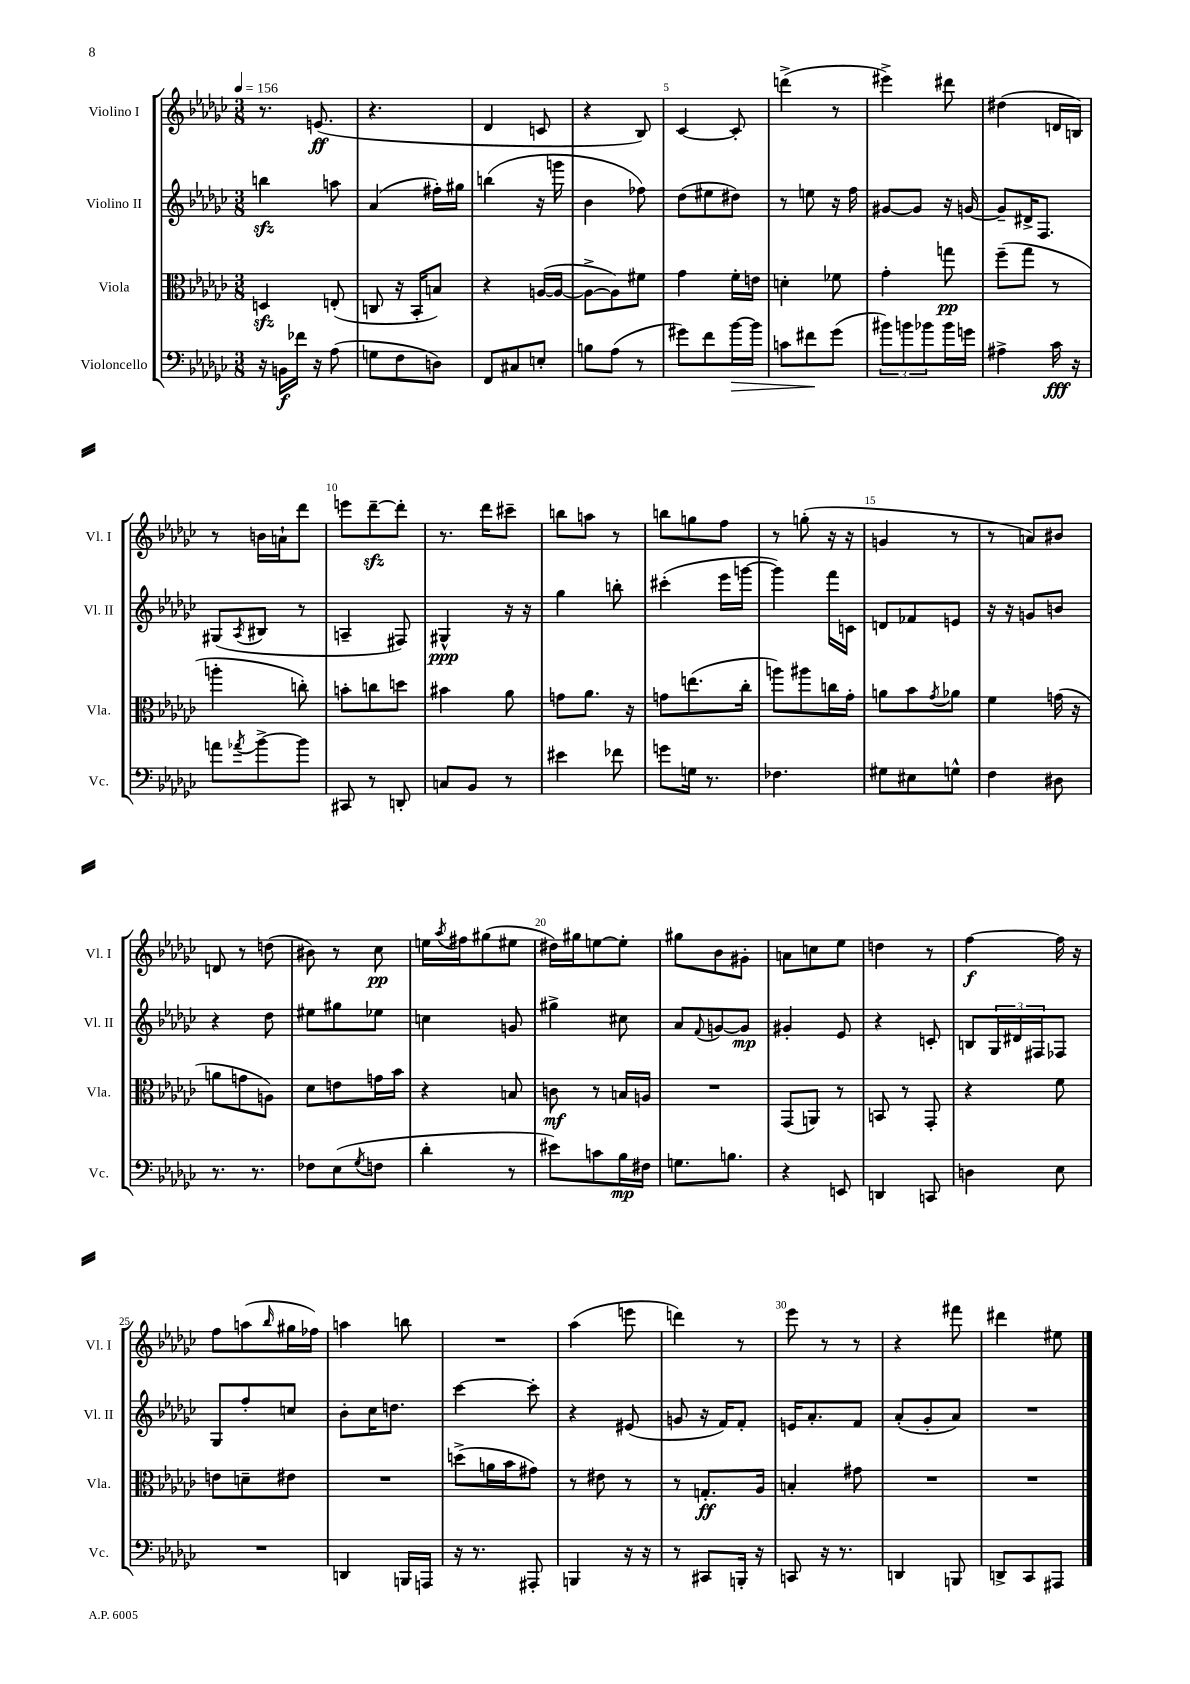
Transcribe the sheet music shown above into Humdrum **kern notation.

**kern	**kern	**kern	**kern
*staff4	*staff3	*staff2	*staff1
*clefF4	*clefC3	*clefG2	*clefG2
*k[b-e-a-d-g-c-]	*k[b-e-a-d-g-c-]	*k[b-e-a-d-g-c-]	*k[b-e-a-d-g-c-]
*M3/8	*M3/8	*M3/8	*M3/8
*MM156	*MM156	*MM156	*MM156
16r	4D/	4bb\	8.r
16BB\LL	.	.	.
16f-\JJ	.	.	.
16r	.	.	(8.e/
(8A-\	(8E'/	8aa\	.
=	=	=	=
8G\L	8C/	(4a-/	4.r
8F\	16r	.	.
.	16BB-'/LK	.	.
8D\J)	8B/J)	16ff#'\LL)	.
.	.	16gg#\JJ	.
=	=	=	=
8FF/L	4r	(4bb\	4d-/
8C#/	.	.	.
8E'/J	([16A/LL	16r	8c/
.	16A/_JJ	16ggg\	.
=	=	=	=
8B\L	8A^\_L	4b-\	4r
(8A-\J	8A\])	.	.
8r	8f#\J	8ff-\)	8B-/)
=	=	=	=
8g#\L)	4g-\	(8dd-\L	[4c-/
8f\	.	8ee#\	.
[16b-\L	16f'\LL	8dd#\J)	8c-'/]
16b-\]JJ	16e\JJ	.	.
=	=	=	=
8c\L	4d'\	8r	(4ddd^\
8f#\	.	8ee\	.
(8g-\J	8f-\	16r	8r
.	.	16ff\	.
=	=	=	=
12b#\L)	4g-'\	[8g#/L	4eee#^\)
12b\	.	.	.
.	.	8g#/]J	.
12b-\	.	.	.
16b-\L	8gg\	16r	8ddd#\
16g\JJ	.	[16g/	.
=	=	=	=
4A#^\	(8ff~\L	8g~/]L	(4dd#\
.	8gg-\J	16d#^/K	.
.	.	8.F/J	.
16c-\	8r	.	16d/LL
16r	.	.	16B/JJ)
=	=	=	=
8a\L	4aa'\	(8G#/L	8r
8qa-/	.	8qA-/	.
[8b-^\	.	8B#/J	16b\LL
.	.	.	16a`\J
8b-\]J	8cc'\)	8r	8ddd-\J
=	=	=	=
8CC#/	8b'\L	4A~/	8eee\L
8r	8cc\	.	[8ddd-~\
8DD'/	8dd\J	8F#/)	8ddd-'\]J
=	=	=	=
8C/L	4b#\	4G#^^/	8.r
8BB-/J	.	.	.
.	.	.	16ddd-\LK
8r	8a-\	16r	8ccc#~\J
.	.	16r	.
=	=	=	=
4e#\	8g\L	4gg-\	8bb\L
.	8.a-\J	.	8aa\J
8f-\	.	8bb'\	8r
.	16r	.	.
=	=	=	=
8g\L	8g\L	(4ccc#'\	8bb\L
16G\Jk	(8.ee\	.	8gg\
8.r	.	.	.
.	.	16eee-\LL	8ff\J
.	16cc-'\Jk	[16ggg\JJ	.
=	=	=	=
4.F-\	8aa\L)	4ggg\])	8r
.	8aa#\	.	(8gg'\
.	16cc\L	16fff\LL	16r
.	16g-'\JJ	16c\JJ	16r
=	=	=	=
8G#\L	8a\L	8d/L	4g/
8E#\	8b-\	8f-/	.
.	8qg-/	.	.
8G^^\J	8a-\J	8e/J	8r
=	=	=	=
4F\	4f\	16r	8r
.	.	16r	.
.	.	8g/L	8a/L)
8D#\	(16g\	8b/J	8b#/J
.	16r	.	.
=	=	=	=
8.r	8a\L	4r	8d/
.	8g\	.	8r
8.r	.	.	.
.	8A\J)	8dd-\	(8dd\
=	=	=	=
8F-\L	8d-\L	8ee#\L	8b#\)
(8E-\	8e\	8gg#\	8r
8qG-/	.	.	.
8F\J	16g\L	8ee-\J	8cc-\
.	16b-\JJ	.	.
=	=	=	=
4d-'\	4r	4cc\	16ee\LL
.	.	.	8qaa-/
.	.	.	16ff#\J
.	.	.	(8gg#\
8r	8B/	8g/	8ee#\J
=	=	=	=
8e#\L)	8c\	4gg#^\	16dd#\LL)
.	.	.	16gg#\J
8c\	8r	.	[8ee\
16B-\L	16B/LL	8cc#\	8ee'\]J
16F#\JJ	16A/JJ	.	.
=	=	=	=
8.G\L	4.r	8a-/L	8gg#\L
.	.	8qqf/	.
.	.	[8g/	8b-\
8.B\J	.	.	.
.	.	8g/]J	8g#'\J
=	=	=	=
4r	(8GG-/L	4g#'/	8a\L
.	8AA/J)	.	8cc\
8EE/	8r	8e-/	8ee-\J
=	=	=	=
4DD/	8BB/	4r	4dd\
.	8r	.	.
8CC/	8GG-'/	8c'/	8r
=	=	=	=
4D\	4r	8B/L	[4ff\
.	.	24G-/L	.
.	.	24d#/	.
.	.	24F#/J	.
8E-\	8f\	8F-/J	16ff\]
.	.	.	16r
=	=	=	=
4.r	8e\L	8G-/L	8ff\L
.	8d~\	8ff'/	(8aa\
.	.	.	16qqbb-/
.	8e#\J	8cc/J	16gg#\L
.	.	.	16ff-\JJ)
=	=	=	=
4DD/	4.r	8b-'\L	4aa\
.	.	16cc-\K	.
.	.	8.dd\J	.
16BBB/LL	.	.	8bb\
16AAA/JJ	.	.	.
=	=	=	=
16r	(8dd^\L	[4ccc-\	4.r
8.r	.	.	.
.	16a\L	.	.
.	16b-\J	.	.
8AAA#'/	8g#\J)	8ccc-'\]	.
=	=	=	=
4BBB/	8r	4r	(4aa-\
.	8e#\	.	.
16r	8r	(8e#/	8eee\
16r	.	.	.
=	=	=	=
8r	8r	8g/	4ddd\)
8CC#/L	8.G'/L	16r	.
.	.	16f/LK)	.
16BBB'/Jk	.	8f'/J	8r
16r	16A-/Jk	.	.
=	=	=	=
8CC/	4B'/	16e/LK	8eee-\
.	.	8.a-'/	.
16r	.	.	8r
8.r	.	.	.
.	8g#\	8f/J	8r
=	=	=	=
4DD/	4.r	(8a-'/L	4r
.	.	8g-'/	.
8BBB/	.	8a-/J)	8fff#\
=	=	=	=
8DD^/L	4.r	4.r	4ddd#\
8CC-/	.	.	.
8AAA#/J	.	.	8ee#\
==	==	==	==
*-	*-	*-	*-
